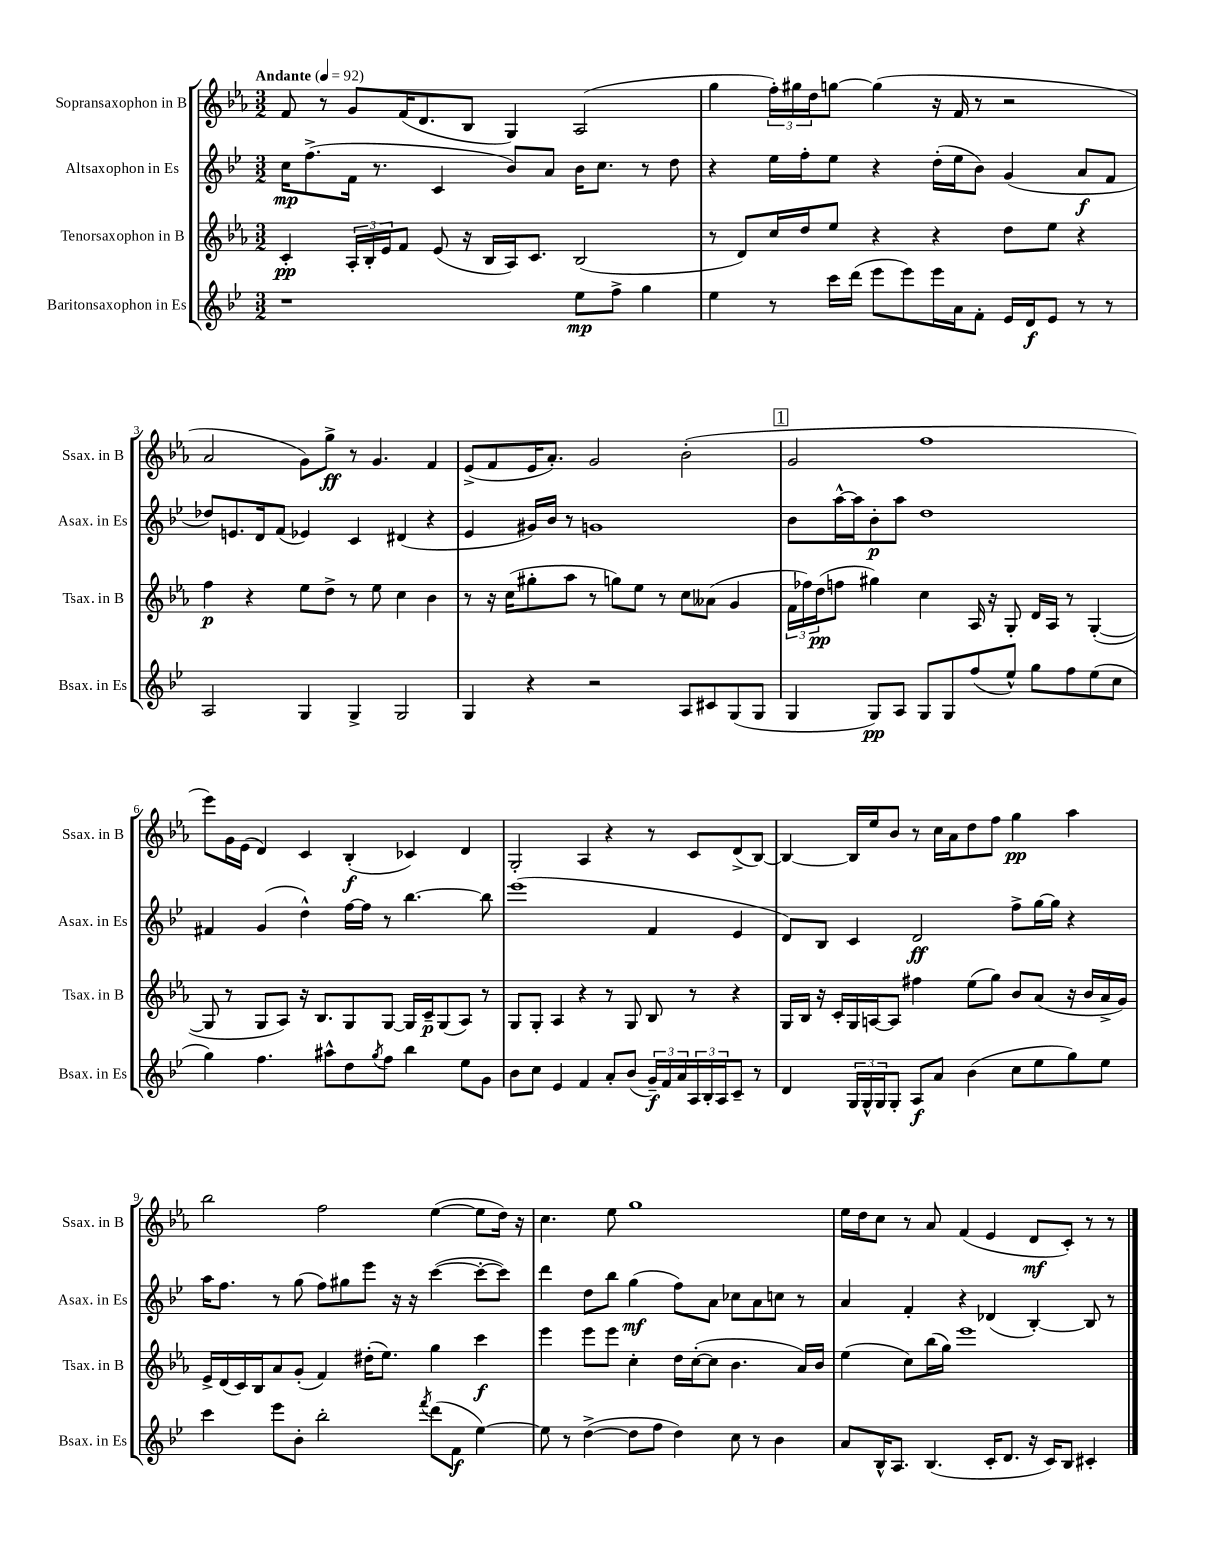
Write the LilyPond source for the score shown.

<<
\new StaffGroup <<
\new Staff = "s0" \with { instrumentName = "Sopransaxophon in B" shortInstrumentName = "Ssax. in B" } {
    \clef treble \key ees \major \numericTimeSignature \time 3/2 \tempo "Andante" 4 = 92
    f'8 r8 g'8 f'16( d'8. bes8 g4) aes2( |
    g''4 \tuplet 3/2 { f''16-.) gis''16 d''16 } g''8~ g''4( r16 f'16 r8 r2 |
    aes'2 g'8) g''8->\ff r8 g'4. f'4 |
    ees'8->( f'8 ees'16 aes'8.-.) g'2 bes'2-.( |
    \mark \markup { \box "1" } g'2 f''1 |
    ees'''8) g'16 ees'16( d'4) c'4 bes4-.\f( ces'4) d'4 |
    g2-. aes4 r4 r8 c'8 d'8->( bes8~) |
    bes4~ bes16 ees''16 bes'8 r8 c''16 aes'16 d''8 f''8 g''4\pp aes''4 |
    bes''2 f''2 ees''4~( ees''8 d''16) r16 |
    c''4. ees''8 g''1 |
    ees''16 d''16 c''8 r8 aes'8 f'4( ees'4 d'8\mf c'8-.) r8 r8 \bar "|." |
}
\new Staff = "s1" \with { instrumentName = "Altsaxophon in Es" shortInstrumentName = "Asax. in Es" } {
    \clef treble \key bes \major \numericTimeSignature \time 3/2
    c''16\mp f''8.->( f'16 r8. c'4 bes'8) a'8 bes'16 c''8. r8 d''8 |
    r4 ees''16 f''16-. ees''8 r4 d''16-.( ees''16 bes'8) g'4( a'8\f f'8 |
    des''8) e'8. d'16 f'8( ees'4) c'4 dis'4( r4 |
    ees'4 gis'16) bes'16 r8 g'1 |
    \mark \markup { \box "1" } bes'8 a''16~-^ a''16 bes'8-.\p a''8 d''1 |
    fis'4 g'4( d''4-^) f''16~ f''16 r8 bes''4.~ bes''8 |
    ees'''1( f'4 ees'4 |
    d'8) bes8 c'4 d'2\ff f''8-> g''16~ g''16 r4 |
    a''16 f''8. r8 g''8( f''8) gis''8 ees'''8 r16 r16 c'''4~( c'''8~-. c'''8) |
    d'''4 d''8 bes''8 g''4\mf( f''8) a'8 ces''8 a'8 c''8 r8 |
    a'4 f'4-. r4 des'4( bes4~-.) bes8 r8 \bar "|." |
}
\new Staff = "s2" \with { instrumentName = "Tenorsaxophon in B" shortInstrumentName = "Tsax. in B" } {
    \clef treble \key ees \major \numericTimeSignature \time 3/2
    c'4-.\pp \tuplet 3/2 { aes16-. bes16-. ees'16 } f'8 ees'8( r16 bes16 aes16) c'8. bes2( |
    r8 d'8) c''16 d''16 ees''8 r4 r4 d''8 ees''8 r4 |
    f''4\p r4 ees''8 d''8-> r8 ees''8 c''4 bes'4 |
    r8 r16 c''16( gis''8-. aes''8 r8 g''8) ees''8 r8 c''8 aeses'8( g'4 |
    \mark \markup { \box "1" } \tuplet 3/2 { f'16 fes''16) d''16\pp( } f''8 gis''4) c''4 aes16 r16 g8-. d'16 aes16 r8 g4~-.( |
    g8 r8 g8 aes8) r16 bes8. g8 g8~ g16 c'16--\p g8( aes8) r8 |
    g8 g8-. aes4 r4 r8 g8 bes8 r8 r4 |
    g16 bes16 r16 c'16-. g16 a16~ a8 fis''4 ees''8( g''8) bes'8 aes'8( r16 bes'16 aes'16-> g'16) |
    ees'16-> d'16( c'16) bes16 aes'8 g'8-.( f'4) dis''16-.( ees''8.) g''4 c'''4\f |
    ees'''4 ees'''8 ees'''8 c''4-. d''16 c''16~-.( c''8 bes'4. aes'16) bes'16 |
    ees''4( c''8) bes''16( g''16) ees'''1 \bar "|." |
}
\new Staff = "s3" \with { instrumentName = "Baritonsaxophon in Es" shortInstrumentName = "Bsax. in Es" } {
    \clef treble \key bes \major \numericTimeSignature \time 3/2
    r1 ees''8\mp f''8-> g''4 |
    ees''4 r8 c'''16 d'''16( ees'''8 ees'''8) ees'''16 a'16 f'8-. ees'16 d'16\f ees'8 r8 r8 |
    a2 g4 g4-> g2 |
    g4 r4 r2 a8 cis'8 g8( g8 |
    \mark \markup { \box "1" } g4 g8\pp) a8 g8 g8 f''8( ees''8-^) g''8 f''8 ees''8( c''8 |
    g''4) f''4. ais''8-^ d''8 \acciaccatura { g''8 } f''8 bes''4 ees''8 g'8 |
    bes'8 c''8 ees'4 f'4 a'8-. bes'8( \tuplet 3/2 { g'16--\f) f'16 a'16 } \tuplet 3/2 { a16 bes16-. a16 } c'8-- r8 |
    d'4 \tuplet 3/2 { g16 g16-^ g16 } g8-. a8\f a'8 bes'4( c''8 ees''8 g''8) ees''8 |
    c'''4 ees'''8 bes'8-. bes''2-. \acciaccatura { f'''8 } d'''8( f'8\f ees''4~) |
    ees''8 r8 d''4~->( d''8 f''8 d''4) c''8 r8 bes'4 |
    a'8 bes16-^ a8. bes4.( c'16-. d'8. r16 c'16) bes8 cis'4-. \bar "|." |
}
>>
>>
